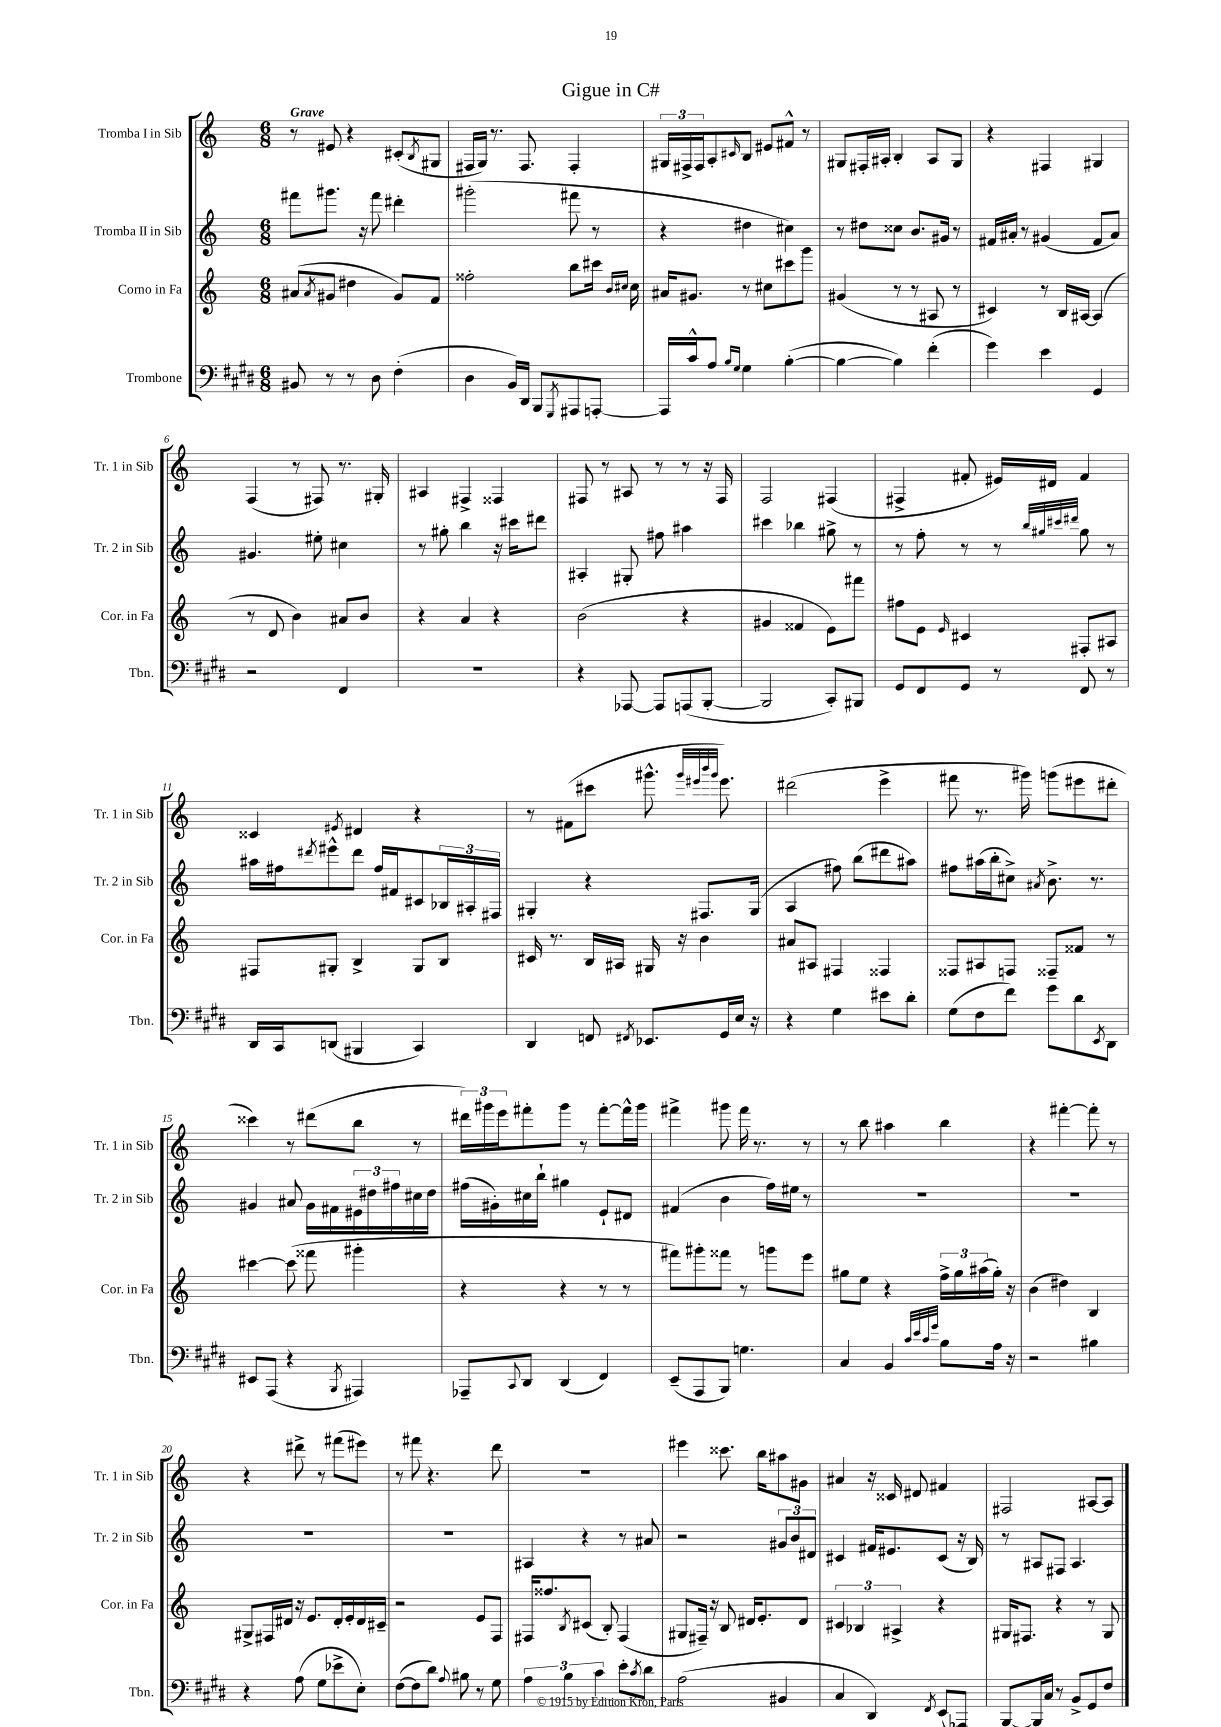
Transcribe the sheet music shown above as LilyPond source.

\header { title = "Gigue in C#" }
<<
\new StaffGroup <<
\new Staff = "s0" \with { instrumentName = "Tromba I in Sib" shortInstrumentName = "Tr. 1 in Sib" } {
    \clef treble \key c \major \numericTimeSignature \time 6/8 \tempo "Grave"
    r8 eis'8 r4 cis'8-.( \acciaccatura { b8 } gis8 |
    fis16 g16) r8. fis8. fis4-. |
    \tuplet 3/2 { gis16 fis16-> fis16 } a8-. \grace { cis'16 } b8 eis'8 fis'8-^ r8 |
    gis8 fis16-. ais16-. b4-. ais8 gis8 |
    r4 fis4 gis4 |
    f4( r8 fis8) r8. gis16-. |
    ais4 fis4-> fisis4 |
    fis8 r8 ais8 r8 r8 r16 fis16 |
    f2 fis4( |
    fis4-> fis'8-. eis'16) dis'16 fis'4 |
    cisis'4 \acciaccatura { eis'8 } dis'4 r4 |
    r8 fis'8( cis'''8 gis'''8.-^ \grace { gis'''32 eis'''32 b'''32 gis'''32 } eis'''8.) |
    dis'''2( e'''4-> |
    fis'''8 r8. gis'''16) g'''8( eis'''8 dis'''8-. |
    cisis'''4) r8 dis'''8( b''8 r8 |
    \tuplet 3/2 { dis'''16) gis'''16 e'''16 } fis'''8-. gis'''8 r8 fis'''8~-. fis'''16-^ gis'''16 |
    fis'''4-> gis'''8 fis'''16 r8. r8 |
    r8 b''8 ais''4 b''4 |
    r4 fis'''4~-. fis'''8-. r8 |
    r4 dis'''8-> r8 fis'''8( eis'''8) |
    r8 fis'''8 r4. d'''8 |
    R2. |
    eis'''4 cisis'''8. b''16 ais''8 gis'8 |
    ais'4 r16 cisis'16 dis'8 fis'4 |
    fis2 ais8~ ais8 \bar "|." |
}
\new Staff = "s1" \with { instrumentName = "Tromba II in Sib" shortInstrumentName = "Tr. 2 in Sib" } {
    \clef treble \key c \major \numericTimeSignature \time 6/8
    fis'''8 gis'''8. r16 fis'''8 dis'''4-. |
    gis'''2-.( fis'''8 r8 |
    r4 dis''4 cis''4) |
    r8 dis''8 cisis''8 b'8. gis'16 r8 |
    fis'16 ais'16-. r8 gis'4( fis'8 ais'8) |
    gis'4. eis''8-. cis''4 |
    r8 gis''8-. b''4 r16 cis'''16 dis'''8 |
    ais4-. gis8-. fis''8 ais''4 |
    cis'''4 bes''4 gis''8-> r8 |
    r8 f''8-. r8 r8 \grace { b''32 gis''32 cis'''32 dis'''32 } gis''8 r8 |
    ais''16 fis''16 \acciaccatura { dis'''8 } eis'''8-^ dis'''8 fis''16 fis'16 cis'8 \tuplet 3/2 { bes16 ais16-. fis16 } |
    gis4-. r4 fis8. gis16( |
    a4 fis''8) b''8( dis'''8 ais''8) |
    fis''8 ais''16( b''16-. cis''8->) \acciaccatura { ais'8 } b'8.-> r8. |
    gis'4 ais'8 gis'16 fis'16 \tuplet 3/2 { eis'16 dis''16 fis''16 } cis''16 dis''16 |
    fis''16( gis'16-.) cis''16 b''16-! gis''4 e'8-! dis'8 |
    fis'4( b'4 f''16) eis''16 r8 |
    R2. |
    R2. |
    R2. |
    R2. |
    ais4 r4 r8 ais'8 |
    r2 \tuplet 3/2 { gis'8 b'8 dis'8 } |
    cis'4 fis'16 eis'8. cis'8( r16 b16) |
    r8 ais8 fis8 ais4. \bar "|." |
}
\new Staff = "s2" \with { instrumentName = "Corno in Fa" shortInstrumentName = "Cor. in Fa" } {
    \clef treble \key c \major \numericTimeSignature \time 6/8
    ais'8( \acciaccatura { ais'8 } gis'8 dis''4 gis'8) f'8 |
    fisis''2-. b''8 cis'''16 \grace { b'16 cis''16 } cis''16 |
    ais'16 gis'8. r8 cis''8 cis'''8 g'''8 |
    gis'4( r8 r8 ais8 r8 |
    cis'4) r8 b16 ais16~ ais4( |
    r8 d'8 b'4) ais'8 b'8 |
    r4 a'4 r4 |
    b'2( r4 |
    gis'4 fisis'4 e'8) fis'''8 |
    fis''8 e'8 \grace { e'16 } cis'4 fis8-. ais8 |
    fis8 gis8-. b4-> gis8 b8 |
    cis'16 r8. b16 ais16 gis16 r16 b'4 |
    ais'8 ais8 fis4 fisis4 |
    fisis8 ais8 f8 fisis8-- fisis'8 r8 |
    cis'''4~ cis'''8( fisis'''8 gis'''4-. |
    r4 r4 r8 r8 |
    fis'''8) gis'''8-. fisis'''8 r8 g'''8 e'''8 |
    gis''8 e''8 r4 \tuplet 3/2 { f''16-> gis''16 ais''16( } gis''16-.) r16 |
    b'4( dis''4) b4 |
    gis8-> fis16 dis'16 r16 e'8. dis'16-. e'16-. dis'16 cis'16-- |
    r2 e'8 f8 |
    fis16 fisis''8. \acciaccatura { b8 } cis'8( b8-.) fis4( |
    gis8 fis16--) r16 b8 dis'16 e'8.-. dis'8 |
    \tuplet 3/2 { cis'4 bes4 ais4-> } r4 |
    gis16 fis8. r4 r8 gis8 \bar "|." |
}
\new Staff = "s3" \with { instrumentName = "Trombone" shortInstrumentName = "Tbn." } {
    \clef bass \key e \major \numericTimeSignature \time 6/8
    bis,8 r8 r8 dis8 fis4-.( |
    dis4 b,16) dis,16 b,,8 \acciaccatura { gis,,8 } ais,,8 a,,8~-. |
    a,,16 cis'16-^ a8 \grace { b16 gis16 } gis4 b4~-.( |
    b4~ b4) fis'4-.( |
    gis'4) e'4 gis,4 |
    r2 fis,4 |
    R2. |
    r4 aes,,8~ aes,,8 a,,8( b,,8~-. |
    b,,2 cis,8-.) bis,,8 |
    gis,8 fis,8 gis,8 r8 fis,8 r8 |
    dis,16 cis,16 d,8( bis,,4 cis,4) |
    dis,4 f,8 \acciaccatura { fis,8 } ees,8. gis,16 e16 r16 |
    r4 gis4 eis'8 dis'8-. |
    gis8( fis8 fis'8) gis'8 dis'8 \acciaccatura { e,8 } dis,8 |
    eis,8 a,,8( r4 \acciaccatura { b,,8 } ais,,4) |
    aes,,8-- \appoggiatura { cis,8 } dis,8 dis,4( fis,4) |
    e,8--( a,,8 b,,8) g4. |
    cis4 b,4 \grace { cis'32 e'32 cis'32 gis'32 } b8 a16 r16 |
    r2 bis4 |
    r4 a8( gis8 ees'8-> e8-.) |
    fis8~( fis8 dis'8) \appoggiatura { a8 } bis8 r8 gis8 |
    \tuplet 3/2 { a4 b4 cis'4 } e'8-. \acciaccatura { cis'8 } dis'8 |
    a2( bis,4 |
    cis4 dis,4) \acciaccatura { fis,8 } e,8( aes,,8) |
    b,,8~ b,,16 cis16 r8 b,8-> gis,8 fis8 \bar "|." |
}
>>
>>
